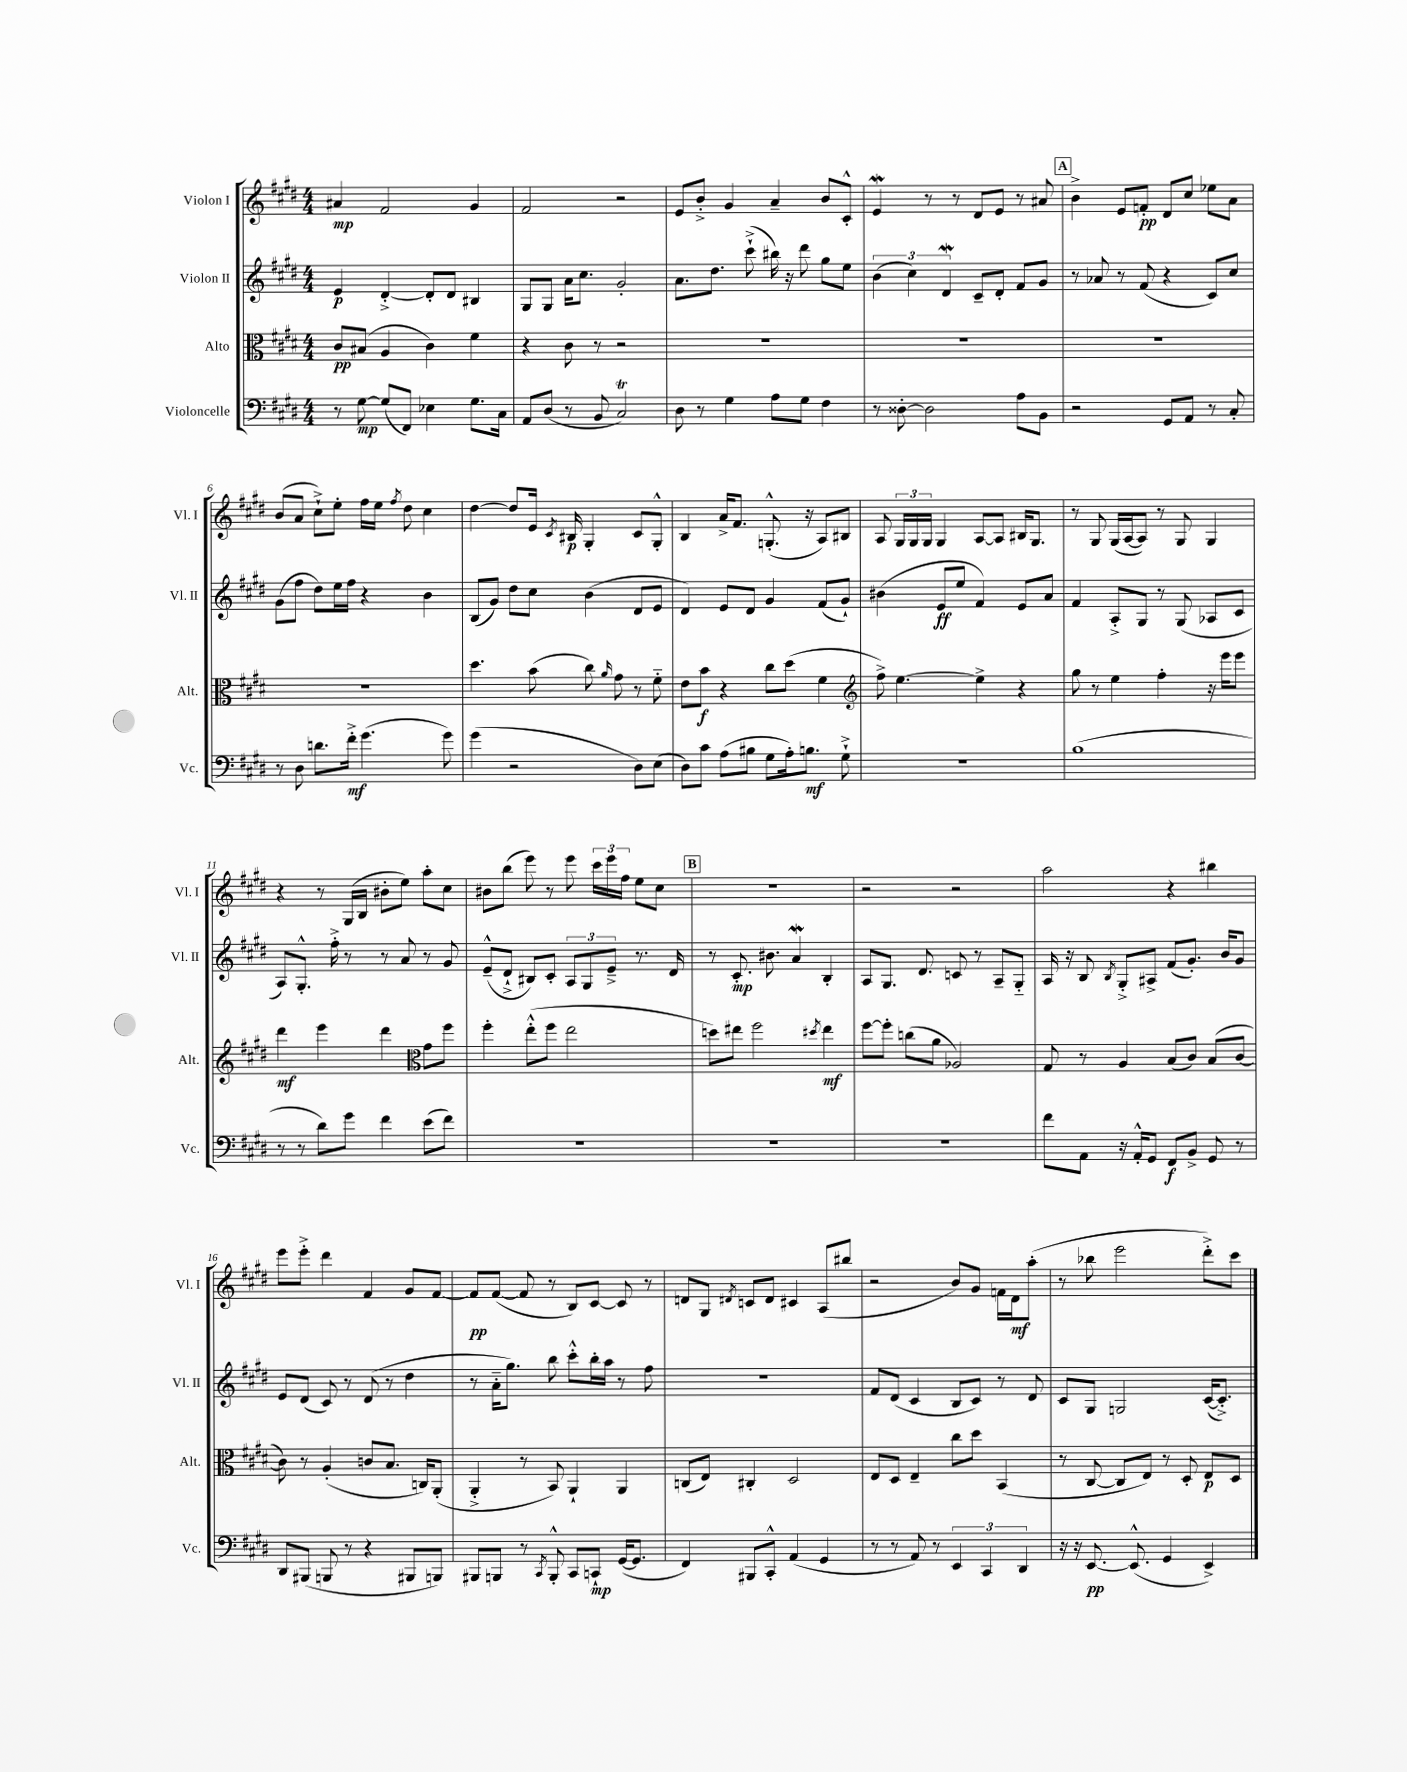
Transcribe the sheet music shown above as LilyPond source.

<<
\new StaffGroup <<
\new Staff = "s0" \with { instrumentName = "Violon I" shortInstrumentName = "Vl. I" } {
    \clef treble \key e \major \numericTimeSignature \time 4/4
    \autoBeamOff ais'4\mp fis'2 gis'4 |
    fis'2 r2 |
    e'8[ b'8]-.-> gis'4 a'4-- b'8[ cis'8]-.-^ |
    e'4\mordent r8 r8 dis'8[ e'8] r8 ais'8 |
    \mark \markup { \box "A" } b'4-> e'8[ f'8]-.\pp dis'8[ cis''8] ees''8[ a'8] |
    b'8[( a'8] cis''8[-!->) e''8]-. fis''16[ e''16] \acciaccatura { fis''8 } dis''8 cis''4 |
    dis''4~ dis''8[ e'16] \acciaccatura { cis'8 } bis16\p gis4-. cis'8[ gis8]-.-^ |
    b4 a'16[-> fis'8.] g8.-.-^( r16 a8[) bis8] |
    a8 \tuplet 3/2 { gis16[ gis16 gis16] } gis4 a8[~ a8] bis16[ gis8.] |
    r8 gis8 gis16[( a16~ a8]) r8 gis8 gis4 |
    r4 r8 gis16[( b16] bis'8[-. e''8]) a''8[-. cis''8] |
    bis'8[ b''8]( e'''8) r8 e'''8 \tuplet 3/2 { cis'''16[ e'''16 fis''16] } e''8[ cis''8] |
    \mark \markup { \box "B" } R1 |
    r2 r2 |
    a''2 r4 bis''4 |
    e'''8[ e'''8]-.-> dis'''4 fis'4 gis'8[ fis'8]~ |
    fis'8[\pp fis'8]~( fis'8 r8 b8[) cis'8]~ cis'8 r8 |
    d'8[ gis8] \acciaccatura { dis'8 } c'8[ dis'8] cis'4 a8[( bis''8] |
    r2 b'8[) gis'8] f'16[ dis'16\mf a''8]-.( |
    r8 bes''8 e'''2 dis'''8[-.->) cis'''8] \bar "|." |
}
\new Staff = "s1" \with { instrumentName = "Violon II" shortInstrumentName = "Vl. II" } {
    \clef treble \key e \major \numericTimeSignature \time 4/4
    \autoBeamOff e'4\p dis'4~-.-> dis'8[-. dis'8] bis4 |
    gis8[ gis8] a'16[ cis''8.] gis'2-. |
    a'8.[ dis''8.] cis'''8-!->( bis''16) r16 dis'''8 gis''8[ e''8] |
    \tuplet 3/2 { b'4( cis''4) dis'4\mordent } cis'8[-- dis'8]-. fis'8[ gis'8] |
    \mark \markup { \box "A" } r8 aes'8 r8 fis'8( r4 cis'8[) cis''8] |
    gis'8[( fis''8] dis''8[) e''16 fis''16] r4 b'4 |
    b8[( gis'8]) dis''8[ cis''8] b'4( dis'8[ e'8] |
    dis'4) e'8[ dis'8] gis'4 fis'8[( gis'8]-!) |
    bis'4( e'8[\ff e''8] fis'4) e'8[ a'8] |
    fis'4 a8[-.-> gis8] r8 gis8( aes8[ cis'8] |
    a8[) gis8.]-.-^ fis''16-.-> r8 r8 a'8 r8 gis'8 |
    e'8[---^( dis'8]-!-> bis8[) cis'8]-. \tuplet 3/2 { a8[ gis8 e'8]---> } r8. dis'16 |
    \mark \markup { \box "B" } r8 cis'8.-.\mp bis'8. a'4\mordent b4-. |
    a8[ gis8.] dis'8. c'8 r8 a8[-- gis8]-_ |
    a16 r16 b8 \acciaccatura { b8 } gis8[-.-> ais8]-> fis'8[( gis'8.]-.) b'16[ gis'8] |
    e'8[ dis'8]( cis'8) r8 dis'8( r8 dis''4 |
    r8 a'16[-_ gis''8.]) b''8 cis'''8[-.-^ b''16-. a''16] r8 fis''8 |
    r1 |
    fis'8[ dis'8]( cis'4 b8[ cis'8]) r8 dis'8 |
    cis'8[ gis8] g2 cis'16[~( cis'8.]-.->) \bar "|." |
}
\new Staff = "s2" \with { instrumentName = "Alto" shortInstrumentName = "Alt." } {
    \clef alto \key e \major \numericTimeSignature \time 4/4
    \autoBeamOff cis'8[\pp bis8]( a4 cis'4) fis'4 |
    r4 cis'8 r8 r2 |
    R1 |
    R1 |
    \mark \markup { \box "A" } R1 |
    R1 |
    dis''4. b'8( cis''8) \grace { a'16 } gis'8 r8 fis'8-_ |
    e'8[ b'8]\f r4 cis''8[ dis''8]( fis'4 |
    \clef treble fis''8->) e''4.~ e''4-> r4 |
    gis''8 r8 e''4 fis''4-. r16 e'''16[ e'''8] |
    dis'''4\mf e'''4 dis'''4 \clef alto gis'8[ fis''8] |
    fis''4-. e''8[-.-^( fis''8] e''2 |
    \mark \markup { \box "B" } d''8[) eis''8] fis''2 \acciaccatura { dis''8 } eis''4\mf |
    fis''8[~ fis''8]-. c''8[( a'8] aes2) |
    gis8 r8 a4 b8[( cis'8]) b8[( cis'8]~ |
    cis'8) r8 a4-.( c'8[ b8.] c16[) a,8]-.( |
    a,4-.-> r8 b,8) a,4-! a,4 |
    c8[( e8]) cis4-. dis2 |
    e8[ dis8] e4-- cis''8[ dis''8] b,4( |
    r8 cis8~ cis8[ e8]) r8 dis8-. e8[\p dis8] \bar "|." |
}
\new Staff = "s3" \with { instrumentName = "Violoncelle" shortInstrumentName = "Vc." } {
    \clef bass \key e \major \numericTimeSignature \time 4/4
    \autoBeamOff r8 gis8~\mp gis8[( fis,8]) ees4 gis8.[ cis16] |
    a,8[ dis8]( r8 b,8 cis2\trill) |
    dis8 r8 gis4 a8[ gis8] fis4 |
    r8 disis8~-. disis2 a8[ b,8] |
    \mark \markup { \box "A" } r2 gis,8[ a,8] r8 cis8-. |
    r8 dis8 d'8.[ fis'16]-.->\mf gis'4.( gis'8) |
    gis'4( r2 dis8[) e8]( |
    dis8[) cis'8] a8[( bis8] gis8[ a16-.) b8.]\mf gis8-!-> |
    r1 |
    b1( |
    r8 r8 dis'8[) gis'8] fis'4 e'8[( fis'8]) |
    R1 |
    \mark \markup { \box "B" } R1 |
    R1 |
    fis'8[ a,8] r16 a,16[-.-^ gis,8] fis,8[\f b,8]-> gis,8 r8 |
    dis,8[ bis,,8]( b,,8 r8 r4 bis,,8[ b,,8]) |
    bis,,8[ b,,8] r8 \acciaccatura { cis,8 } b,,8-.-^ cis,8[ c,8]-!\mp gis,16[~( gis,8.] |
    fis,4) bis,,8[ cis,8]-.-^ a,4( gis,4 |
    r8 r8 a,8) r8 \tuplet 3/2 { e,4 cis,4 dis,4 } |
    r16 r16 e,8.~\pp e,8.-^( gis,4 e,4->) \bar "|." |
}
>>
>>
